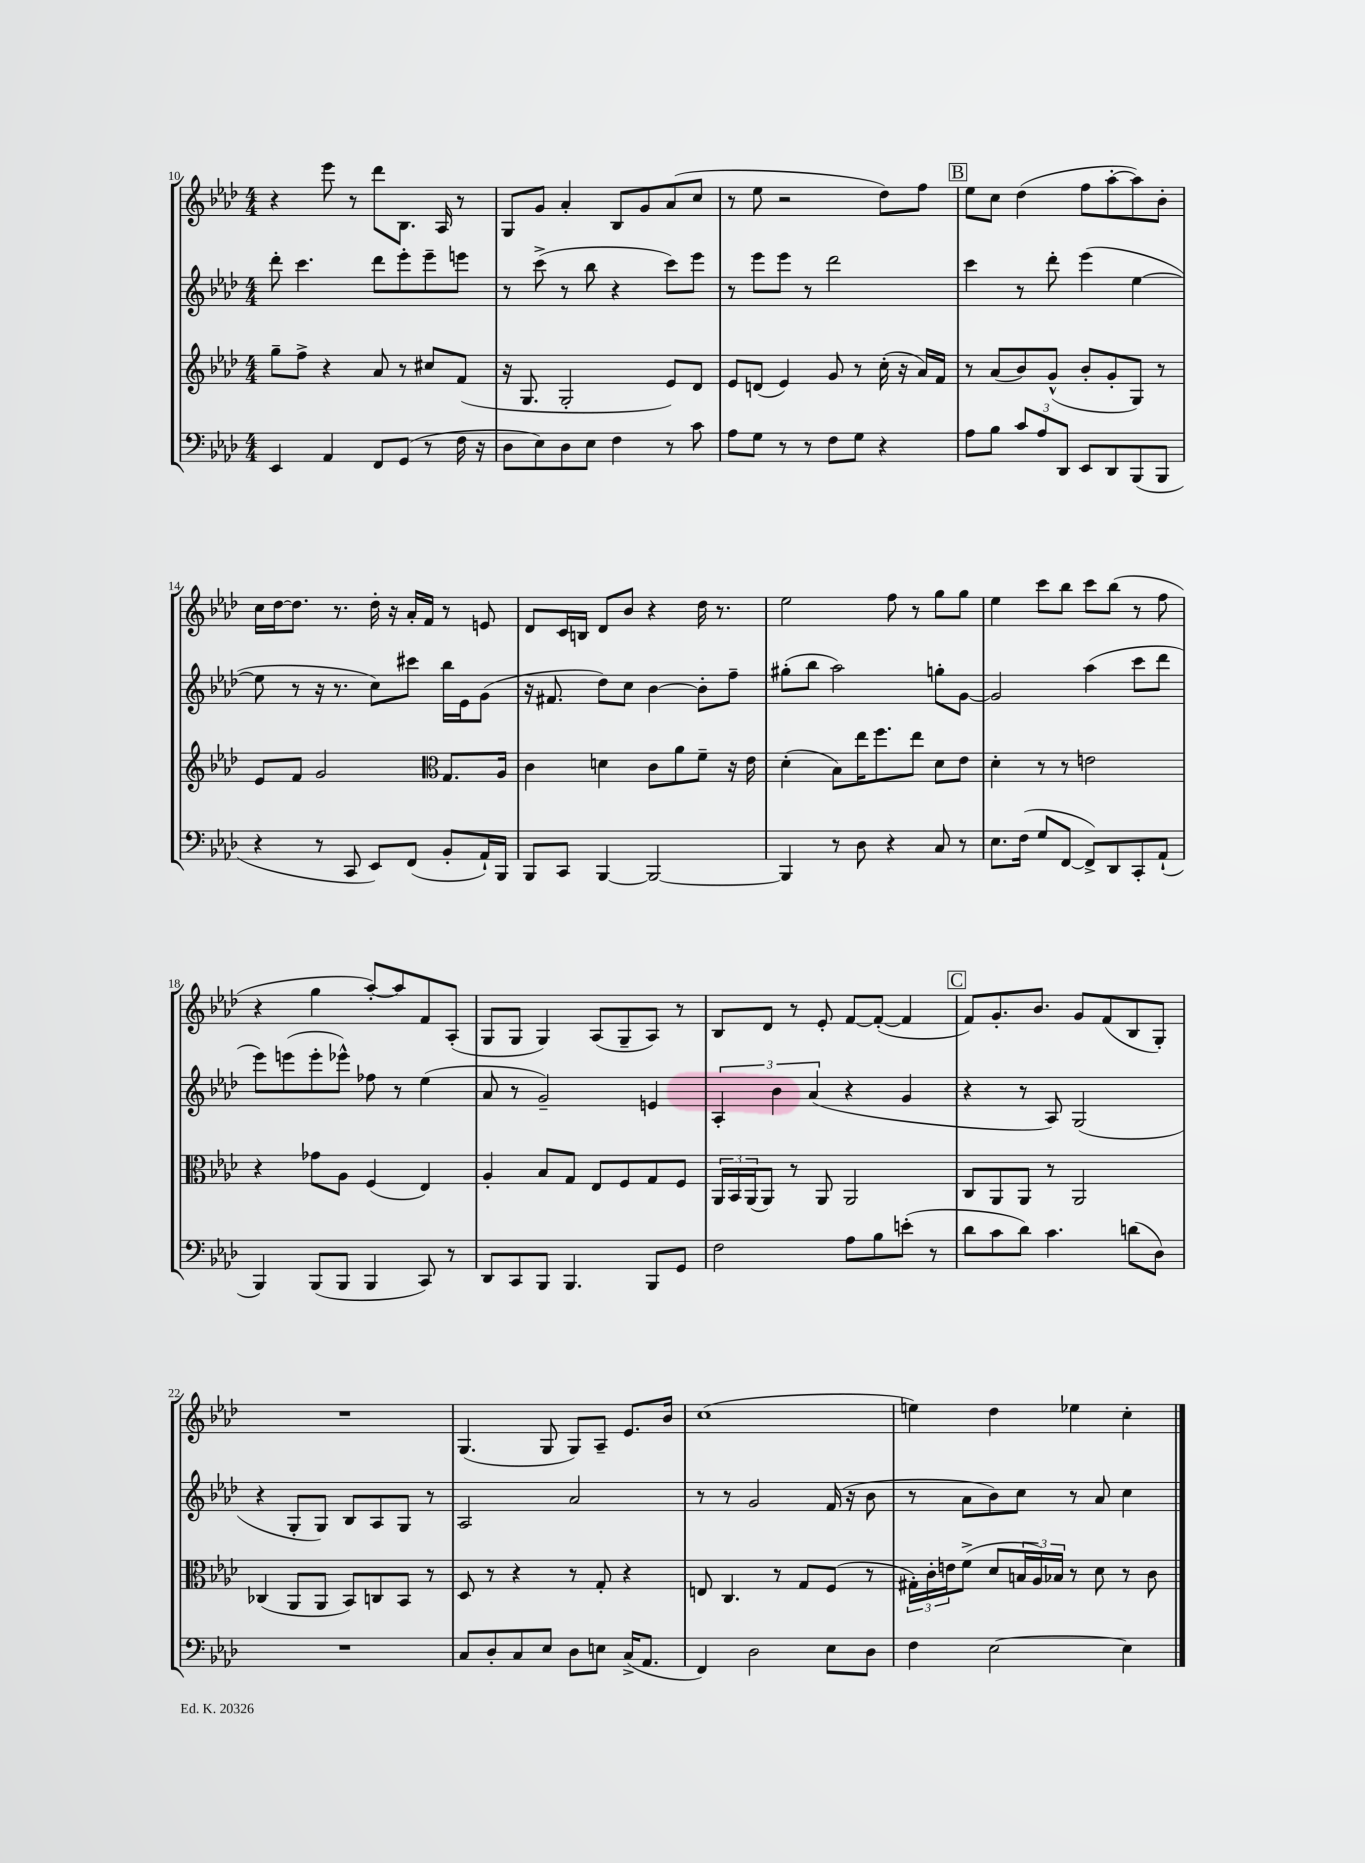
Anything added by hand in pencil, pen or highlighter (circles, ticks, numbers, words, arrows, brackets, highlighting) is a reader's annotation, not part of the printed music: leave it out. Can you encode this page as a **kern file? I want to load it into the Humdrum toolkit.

**kern	**kern	**kern	**kern
*staff4	*staff3	*staff2	*staff1
*clefF4	*clefG2	*clefG2	*clefG2
*k[b-e-a-d-]	*k[b-e-a-d-]	*k[b-e-a-d-]	*k[b-e-a-d-]
*M4/4	*M4/4	*M4/4	*M4/4
4EE-	8gg~	8ddd-'	4r
.	8ff^	4.ccc	.
4AA-	4r	.	8eee-
.	.	.	8r
8FF	8a-	8ddd-	8ddd-
(8GG	8r	8eee-'	8.B-
8r	8cc#	8eee-~	.
.	.	.	16A-
16F	(8f	8eee	8r
16r	.	.	.
=	=	=	=
8D-	16r	8r	8G
.	8.G	.	.
8E-)	.	(8ccc^	8g
8D-	2G'	8r	4a-'
8E-	.	8bb-	.
4F	.	4r	8B-
.	.	.	8g
8r	8e-)	8ccc)	(8a-
8c	8d-	8eee-	8cc
=	=	=	=
8A-	8e-	8r	8r
8G	(8d	8eee-	8ee-
8r	4e-)	8eee-	2r
8r	.	8r	.
8F	8g	2ddd-	.
8G	8r	.	.
4r	(16cc'	.	8dd-)
.	16r	.	.
.	16a-)	.	8ff
.	16f	.	.
=	=	=	=
8A-	8r	4ccc	8ee-
8B-	(8a-	.	8cc
12c	8b-)	8r	(4dd-
12A-	.	.	.
.	(8g^^	8ddd-'	.
12DD-	.	.	.
8EE-	8b-'	(4eee-	8ff
8DD-	8g'	.	[8aa-'
(8BBB-	8G)	[4ee-	8aa-])
8BBB-	8r	.	8b-'
=	=	=	=
4r	8e-	8ee-]	16cc
.	.	.	[16dd-
.	8f	8r	8.dd-]
8r	2g	16r	.
.	.	8.r	8.r
8CC	.	.	.
8EE-)	.	8cc)	16dd-'
.	.	.	16r
(8FF	.	8ccc#	16a-'
.	.	.	16f
*	*clefC3	*	*
8BB-'	8.G	16bb-	8r
.	.	16e-	.
16AA-`)	.	(8g	8e
16BBB-	16A-	.	.
=	=	=	=
8BBB-	4c	16r	8d-
.	.	8.f#	.
8CC	.	.	16c
.	.	.	16B
[4BBB-	4d	8dd-)	8d-
.	.	8cc	8b-
2BBB-_	8c	[4b-	4r
.	8a-	.	.
.	8f~	8b-']	16dd-
.	.	.	8.r
.	16r	8ff~	.
.	16e-	.	.
=	=	=	=
4BBB-]	(4d-'	(8gg#'	2ee-
.	.	8bb-	.
8r	8B-)	2aa-)	.
8D-	16ee-	.	.
.	8.ff	.	.
4r	.	.	8ff
.	8ee-	.	8r
8C	8d-	8gg'	8gg
8r	8e-	[8g	8gg
=	=	=	=
8.E-	4d-'	2g]	4ee-
(16F	.	.	.
8G	8r	.	8ccc
[8FF	8r	.	8bb-
8FF^])	2e	(4aa-	8ccc
8DD-	.	.	(8bb-
8CC'	.	8ccc	8r
(8AA-`	.	8ddd-	8ff
=	=	=	=
4BBB-)	4r	8eee-)	4r
.	.	(8eee	.
(8BBB-	8g-	8eee'	4gg
8BBB-	8A-	8eee-^^)	.
4BBB-	(4F	8ff-	[8aa-')
.	.	8r	8aa-]
8CC)	4E-)	(4ee-	8f
8r	.	.	(8A-'
=	=	=	=
8DD-	4A-'	8a-	8G
8CC	.	8r	8G
8BBB-	8B-	2g~)	4G)
4.BBB-	8G	.	.
.	8E-	.	(8A-
.	8F	.	8G~
8BBB-	8G	4e	8A-)
8GG	8F	.	8r
=	=	=	=
2F	24AA-	6A-'	8B-
.	24BB-	.	.
.	(24AA-	.	.
.	8AA-)	.	8d-
.	.	6b-	.
.	8r	.	8r
.	.	(6a-	.
.	8AA-	.	8e-'
8A-	2AA-	4r	[8f
8B-	.	.	(8f'_
(8e'	.	4g	4f]
8r	.	.	.
=	=	=	=
8d-	8C	4r	8f)
8c	8AA-	.	8.g'
8d-)	8AA-	8r	.
.	.	.	8.b-
4.c	8r	8A-)	.
.	2AA-	(2G	8g
.	.	.	(8f
(8d	.	.	8B-
8D-)	.	.	8G')
=	=	=	=
1r	(4C-	4r	1r
.	8AA-	8G'	.
.	8AA-	8G)	.
.	8BB-)	8B-	.
.	8C	8A-	.
.	8BB-	8G	.
.	8r	8r	.
=	=	=	=
8C	8D-	2A-	(4.G
8D-'	8r	.	.
8C	4r	.	.
8E-	.	.	8G
8D-	8r	2a-	8G)
8E	8G'	.	8A-~
(16C^	4r	.	8.e-
8.AA-	.	.	.
.	.	.	16b-
=	=	=	=
4FF)	8E	8r	(1cc
.	4.C	8r	.
2D-	.	2g	.
.	8r	.	.
.	8G	.	.
8E-	(8F	(16f	.
.	.	16r	.
8D-	8r	8b-	.
=	=	=	=
4F	24G#')	8r	4ee)
.	24c'	.	.
.	24e	.	.
.	(8f^	8a-	.
[2E-	8d-	8b-)	4dd-
.	24B	8cc	.
.	24A-)	.	.
.	24B-	.	.
.	8r	8r	4ee-
.	8d-	8a-	.
4E-]	8r	4cc	4cc'
.	8c	.	.
==	==	==	==
*-	*-	*-	*-
